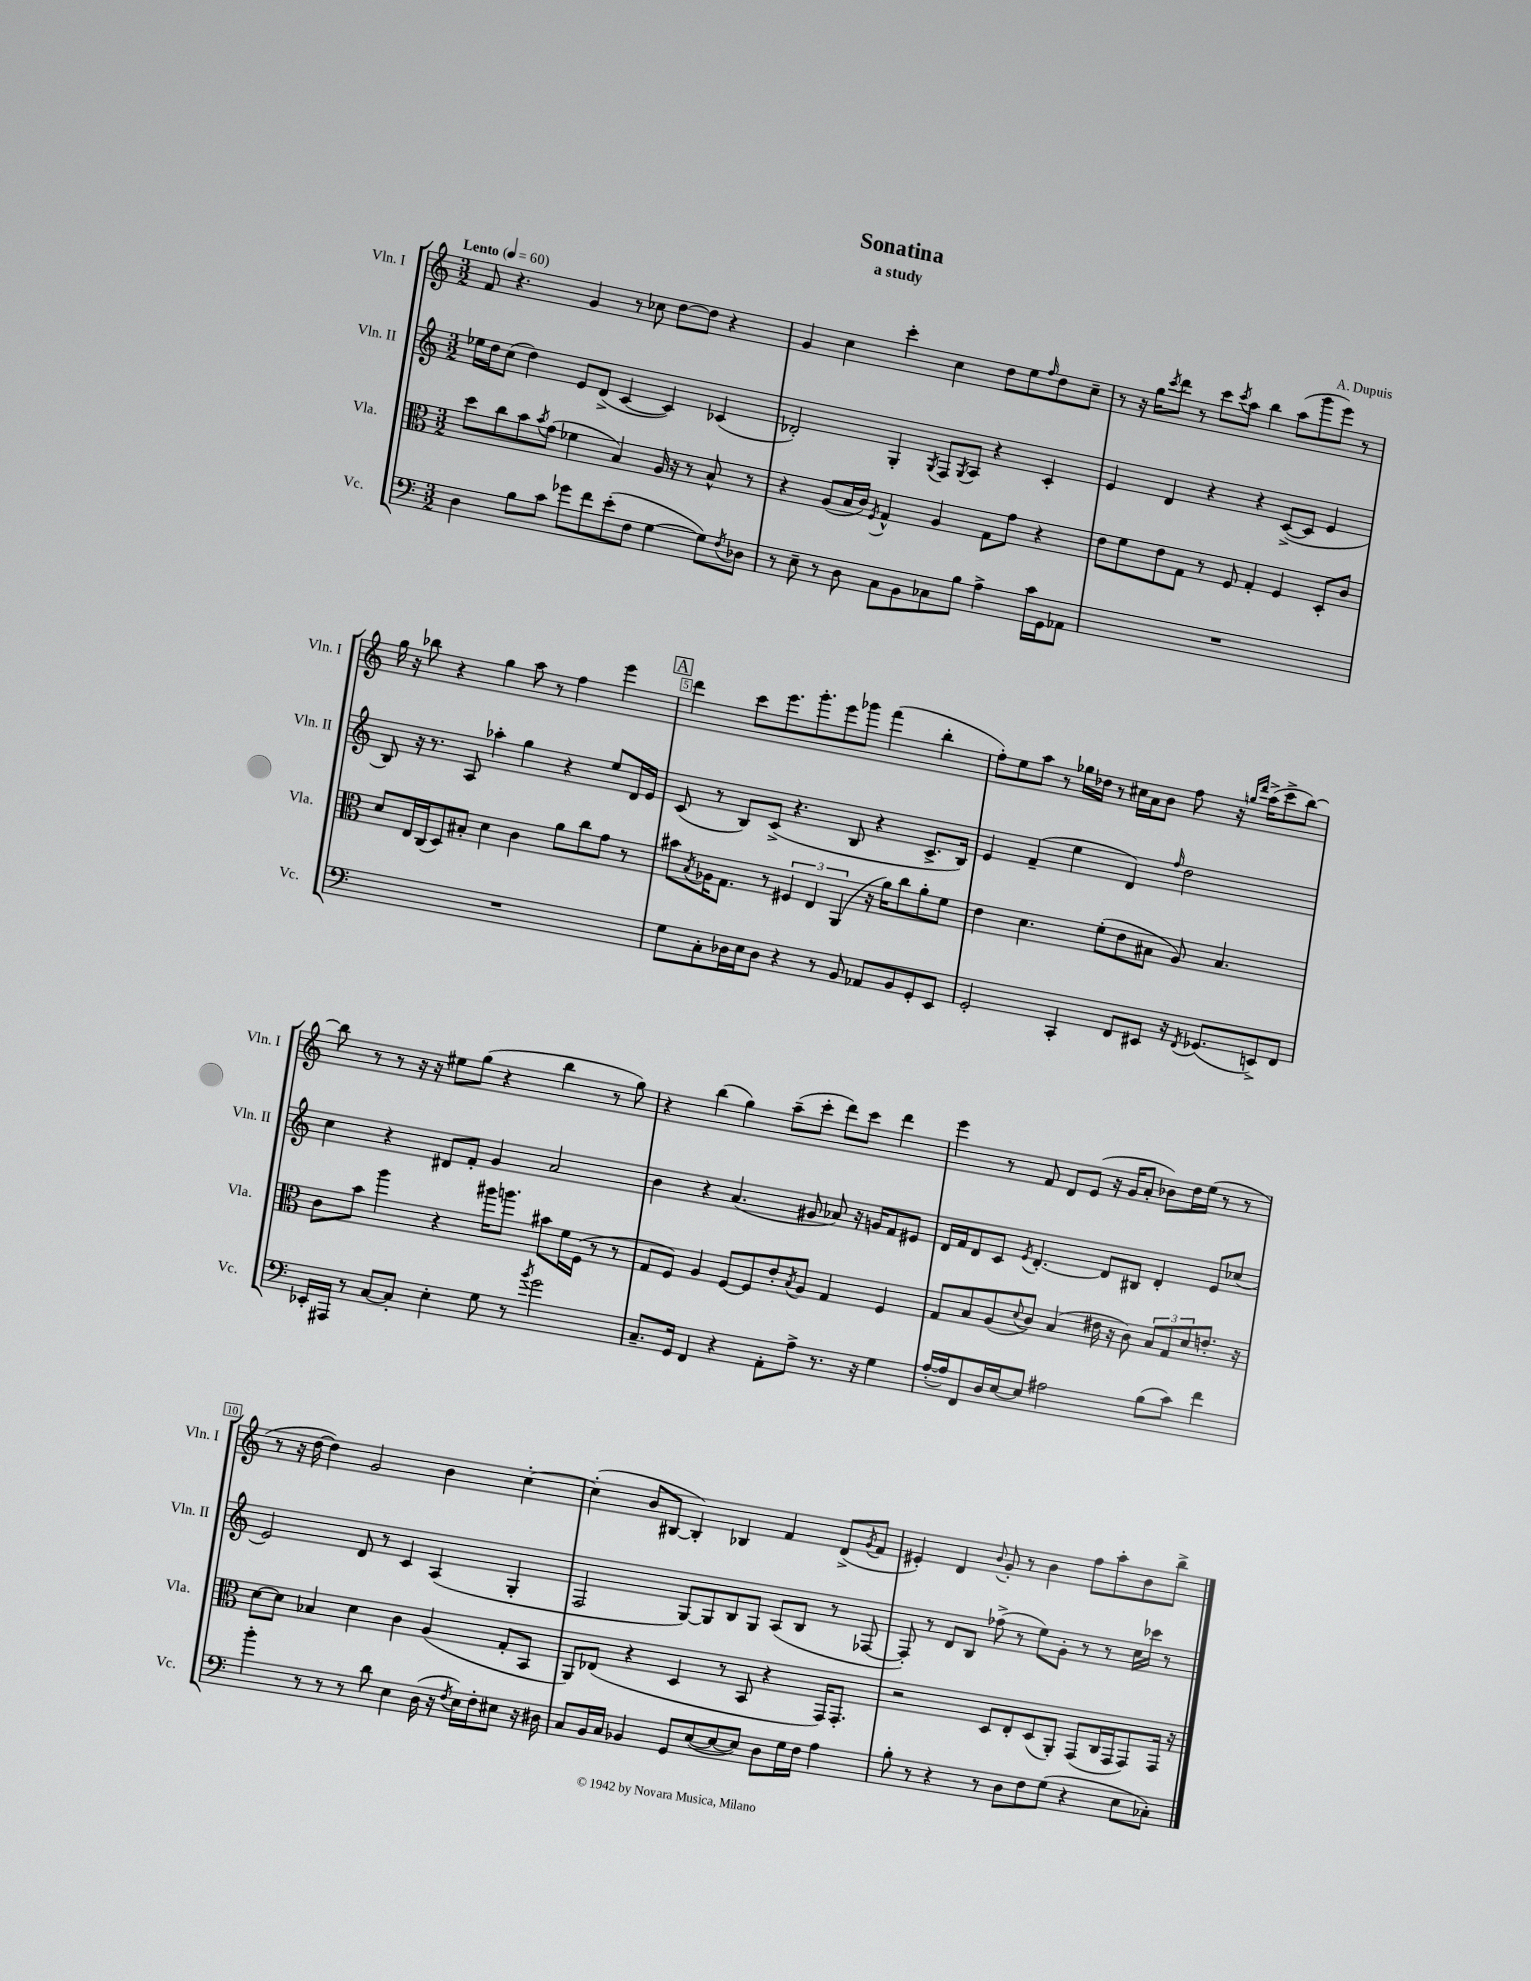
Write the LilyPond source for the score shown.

\header { title = "Sonatina" composer = "A. Dupuis" subtitle = "a study" }
<<
\new StaffGroup <<
\new Staff = "s0" \with { instrumentName = "Vln. I" shortInstrumentName = "Vln. I" } {
    \clef treble \key c \major \numericTimeSignature \time 3/2 \tempo "Lento" 4 = 60
    f'8 r4. g'4 r8 ces''8 d''8~ d''8 r4 |
    g'4 c''4 c'''4-. c''4 d''8 e''8 \grace { f''16 } d''8 c''8-- |
    r8 r16 g''16 \acciaccatura { c'''8 } d'''8 r8 c'''8 \acciaccatura { c'''8 } a''8 b''4 a''8( g'''8 e'''8) r8 |
    g''16 r16 bes''8 r4 g''4 a''8 r8 f''4 e'''4 |
    \mark \markup { \box "A" } d'''4 c'''8 e'''8. g'''8.-. e'''8 ges'''8 f'''4( b''4-. |
    f''8-.) e''8 a''8 r8 ges''16 des''16 r8 cis''16 a'16 b'8 f''8 r16 \grace { g''16 d'''16 } a''16->( c'''8-> b''8~) |
    b''8 r8 r8 r16 r16 eis''8 g''8( r4 b''4 r8 g''8) |
    r4 b''4( g''4) a''8--( c'''8-. d'''8) c'''8 d'''4 |
    e'''4 r8 f'8 d'8 e'8( r16 g'16 a'8-. bes'8) d''16 e''16( r8 r8 |
    r8 r16 d''16~ d''4) g'2 b'4 c''4~-. |
    c''4-.( b'8 bis8~ bis4-.) bes4 f'4 d'8->( \acciaccatura { g'8 } f'8 |
    eis'4-.) d'4 \appoggiatura { b'8 } g'8-. r8 b'4 f''8 a''8-. b'8 b''8-> \bar "|." |
}
\new Staff = "s1" \with { instrumentName = "Vln. II" shortInstrumentName = "Vln. II" } {
    \clef treble \key c \major \numericTimeSignature \time 3/2
    ees''16 d''16 c''8( d''4) e'8 d'8->( c'4~ c'4) ces'4( |
    des'2-.) g4-. \acciaccatura { g8 } f8 \acciaccatura { g8 } a8 r4 c'4-. |
    e'4 d'4 r4 r4 c'8~->( c'8 e'4 |
    b8) r16 r8. a8 aes''4-. g''4 r4 e''8 d'16 e'16 |
    \mark \markup { \box "A" } c'8( r8 b8) c'8->( r4. b8 r4 c'8.-> b16) |
    e'4 f'4--( e''4 d'4) \grace { f''16 } d''2 |
    c''4 r4 dis'8 f'8-. g'4 a'2 |
    b'4 r4 a'4.( gis'8 aes'8) r16 g'16 f'8 eis'8 |
    d'16 f'16 d'8 c'8 \acciaccatura { e'8 } d'4.~-. d'8 bis8 d'4-. e'8 ces''8( |
    e'2) d'8 r8 c'4 a4( g4-. |
    f2 g8~) g8 b8 g8 a8( b8 r8 fes8~ |
    fes8-.) r8 d'8 b8 fes''8->( r8 e''8) g'8-. r8 r8 c''16 ces'''16 r8 \bar "|." |
}
\new Staff = "s2" \with { instrumentName = "Vla." shortInstrumentName = "Vla." } {
    \clef alto \key c \major \numericTimeSignature \time 3/2
    d''8 c''8 b'8 \acciaccatura { b'8 } g'8( fes'4 b4) a16 r16 r8 b8-^ r8 |
    r4 a8( b16 c'16) \acciaccatura { f8 } g4-^ a4 g8 g'8 r4 |
    e'8 f'8 e'8 g8 r8 f8 g4-. f4 d8-. c'8 |
    d'8 e16 c16( d8) bis8-. d'4 c'4 a'8 c''8 g'8 r8 |
    \mark \markup { \box "A" } bis'8 \acciaccatura { b8 } aes16 g8. r8 \tuplet 3/2 { fis4 e4 a,4( } r16 a'16) c''8 a'8-. f'8 |
    e'4 d'4. f'8-.( e'8 bis8 a8) bis4. |
    c'8 b'8 a''4 r4 ais''16 a''8. bis'8 f'16 f16( r8 r8 |
    g8 f8) a4 f8~ f8 e'8-. \acciaccatura { b8 } a8 g4 f4 |
    g8 b8 a8( \appoggiatura { d'8 } c'8) b4( eis'16 r16 c'8) \tuplet 3/2 { b8 g8 d'8 } e'8.-. r16 |
    d'8~ d'8 bes4 d'4 c'4 a4( g8-. b,8 |
    a,8) ees8( r4 d4 r8 b,8 r4 g,16) g,8.-. |
    r2 d8 e8-. d8( a,8-.) g,8( c16 g,16 g,8) g,16 r16 \bar "|." |
}
\new Staff = "s3" \with { instrumentName = "Vc." shortInstrumentName = "Vc." } {
    \clef bass \key c \major \numericTimeSignature \time 3/2
    d4 b8 c'8 ges'8 f'8 e'8-.( f8 g4~ g8) \acciaccatura { f8 } des8 |
    r8 e8-- r8 d8 c8 b,8 ces8 b8 a4-> c'16 g,16 aes,8 |
    R1. |
    R1. |
    \mark \markup { \box "A" } g8 c8-. des16 e16 des8 r4 r8 b,8 aes,8 b,8 g,8-. e,8 |
    g,2-. c,4-. f,8 eis,8 r16 \acciaccatura { f,8 } ges,8.( e,8->) f,8 |
    ees,16-. ais,,16 r8 c8~ c8-. e4-. g8 r8 \acciaccatura { b'8 } g'2 |
    c8.-- g,16 f,4 r4 a,8-. a8-> r8. r16 g4 |
    a16~-.( a16) f,8 d16 e16~ e8 ais2 b8( c'8) f'4 |
    b'4-. r8 r8 r8 d'8 e4 d16( r16 \acciaccatura { f8 } e16) f16-. eis8 r16 dis16 |
    c8 b,16 c16 bes,4 g,8 e8~( e8~ e8) d8 g16 f16 a4 |
    b8-. r8 r4 r8 d8 f8 g8( r4 e8 ces8-.) \bar "|." |
}
>>
>>
\layout { \context { \Score \override BarNumber.break-visibility = ##(#f #t #t) barNumberVisibility = #(every-nth-bar-number-visible 5) \override BarNumber.stencil = #(make-stencil-boxer 0.1 0.3 ly:text-interface::print) } }
